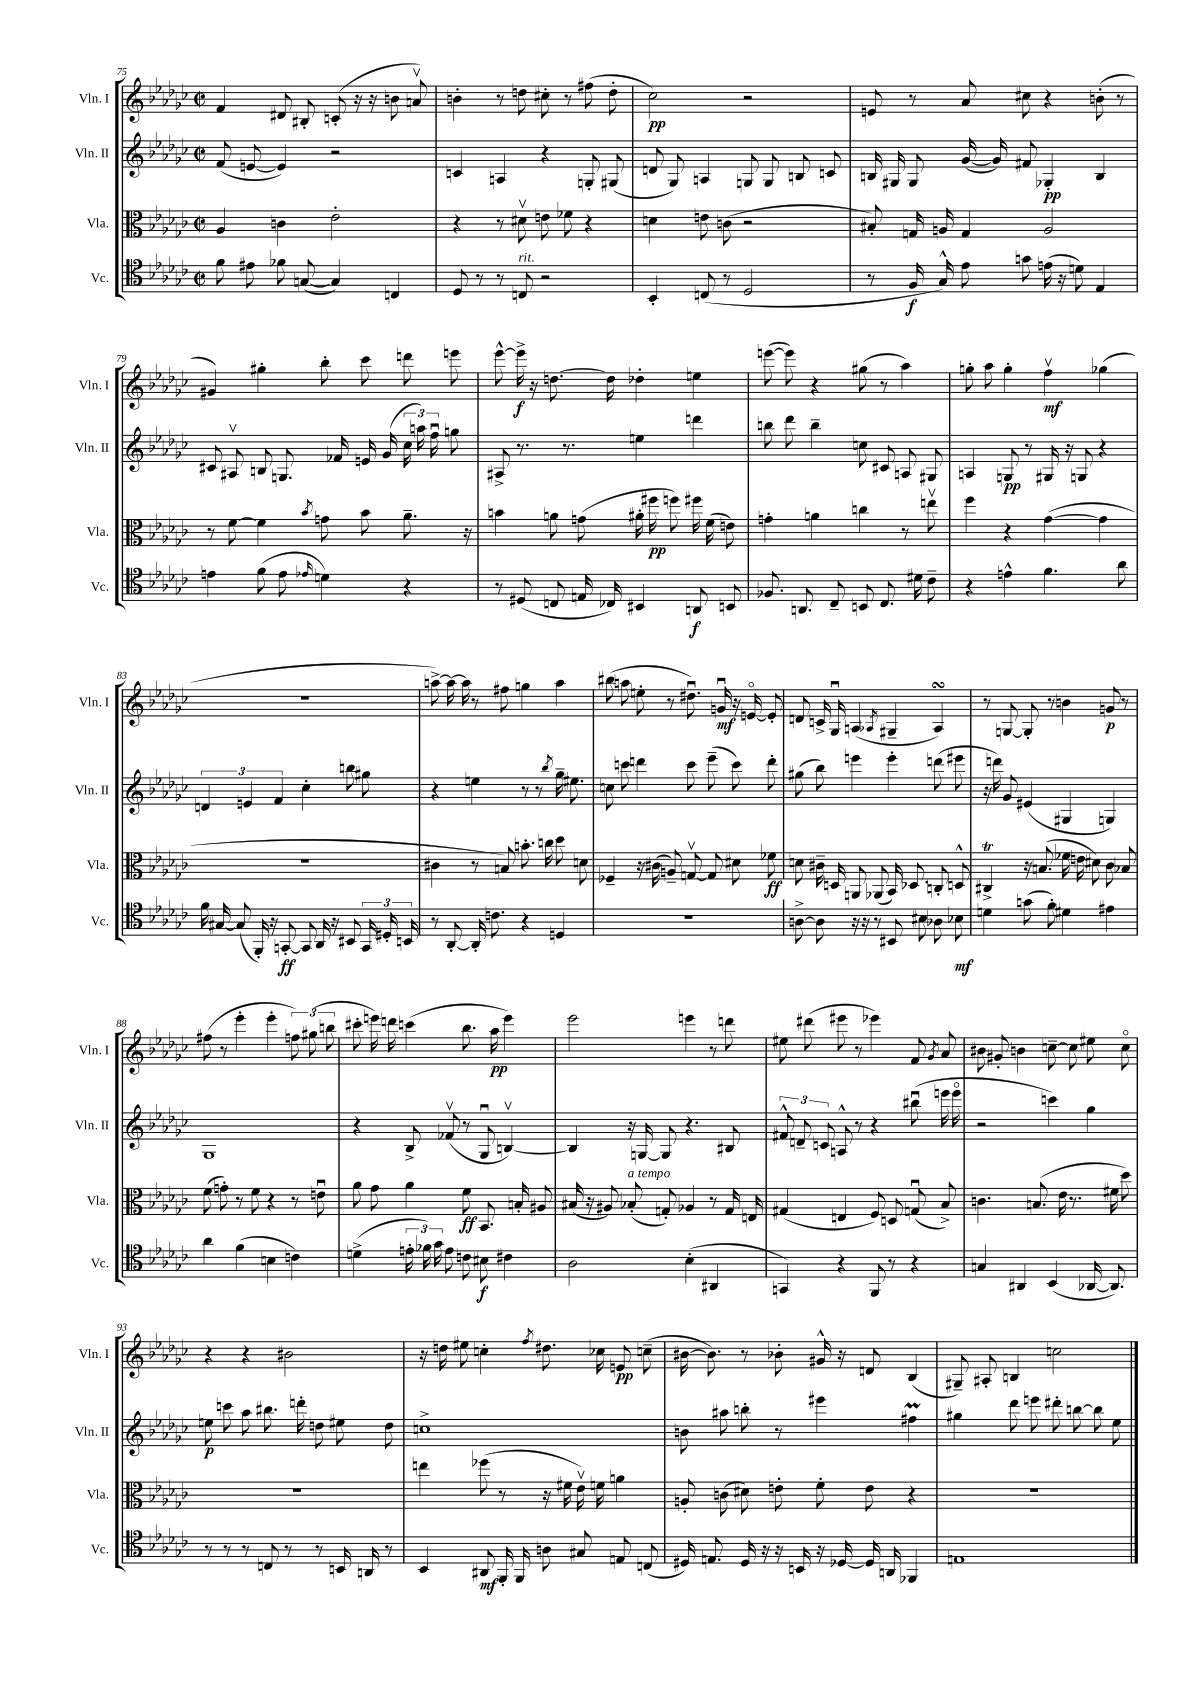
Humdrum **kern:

**kern	**kern	**kern	**kern
*staff4	*staff3	*staff2	*staff1
*clefC4	*clefC3	*clefG2	*clefG2
*k[b-e-a-d-g-c-]	*k[b-e-a-d-g-c-]	*k[b-e-a-d-g-c-]	*k[b-e-a-d-g-c-]
*M2/2	*M2/2	*M2/2	*M2/2
*met(c|)	*met(c|)	*met(c|)	*met(c|)
8f\	4A-/	(8f/	4f/
8e#\	.	[8e/	.
8f-\	4c\	4e/])	8d#/
([8G/	.	.	8B#'/
4G/])	2e-'\	2r	(8c'/
.	.	.	16r
.	.	.	16r
4C/	.	.	8b\
.	.	.	8av/)
=	=	=	=
8D-/	4r	4c/	4b'\
8r	.	.	.
8r	8r	4A/	8r
8C/	8d#v\	.	8dd\
2r	8e\	4r	8cc#'\
.	8f-\	.	8r
.	4r	8G'/	(8ff#\
.	.	(8G#/	8dd'\
=	=	=	=
4BB-'/	4d\	8d/	2cc-\)
.	.	8G-/)	.
(8C/	8e\	4A/	.
8r	(8c\	.	.
2D-/	2r	8G/	2r
.	.	8G/	.
.	.	8B/	.
.	.	8c/	.
=	=	=	=
8r	8B#'/)	16B/	8e/
.	.	16G#/	.
16F/	16G/	8G#/	8r
16G-^^/)	16A/	.	.
8e-\	4G/	([16g-/	8a-/
.	.	16g-/])	.
8g\	.	8f#/	8cc#\
(16e\	2A/	4G-'/	4r
16r	.	.	.
8d\)	.	.	.
4E-/	.	4B/	(8b'\
.	.	.	8r
=	=	=	=
4e\	8r	8c#/	4g#/)
.	[8f\	8A#v/	.
(8f\	4f\]	8B/	4gg#'\
8e\	.	8.G/	.
16qqe-/	8qb-/	.	.
4d\)	8g\	.	8bb-'\
.	.	16f-/	.
.	8b-\	16e/	8ccc-\
.	.	(16g-/	.
4r	8.a-~\	24cc-\	8ddd\
.	.	24aa\)	.
.	.	24ffu\	.
.	.	8gg\	8eee\
.	16r	.	.
=	=	=	=
8r	4b\	8A#^/	[8eee-^^\
(8D#/	.	8.r	16eee-^\]
.	.	.	16r
8C/	8a\	.	[8.dd\
.	.	8.r	.
16E/	(8g\	.	.
16C-/)	.	.	16dd\]
4BB#/	16a#'\	4ee\	4dd-'\
.	16ff#\	.	.
.	8ff\)	.	.
8AA/	16ff#\	4ddd\	4ee\
.	(16f\	.	.
8BB/	8e\)	.	.
=	=	=	=
8.F-/	4g'\	8bb\	([8eee\
.	.	8ddd-\	8eee\])
8.AA/	.	.	.
.	4a\	4bb~\	4r
8C-~/	.	.	.
8BB/	4cc\	8cc\	(8gg#\
8.C-/	.	8c#/	8r
.	8r	8A/	4aa-\)
16d#\	.	.	.
8c-~\	8eev\	8G#/	.
=	=	=	=
4r	4ff\	4A/	8gg'\
.	.	.	8aa-\
4e^^\	4r	8G/	4gg'\
.	.	8r	.
4.f\	([4g-\	16G#/	4ffv\
.	.	16r	.
.	.	8G/	.
.	4g-\]	4r	(4gg-\
8a-\	.	.	.
=	=	=	=
16f\	1r	6d/	1r
[16G#/	.	.	.
(8G#/]	.	.	.
.	.	6e/	.
16FF'/)	.	.	.
16r	.	.	.
.	.	6f/	.
[8GG'/	.	.	.
8GG/]	.	4cc-'\	.
16AA-/	.	.	.
16r	.	.	.
8BB#/	.	8bb\	.
24GG/	.	8gg#\	.
24D#'/	.	.	.
24BB/	.	.	.
=	=	=	=
8r	4c#\	4r	[8aa^\)
[8AA-'/	.	.	16aa\_
.	.	.	16aa\]
16AA-'/]	8r	4ee\	8r
8.c\	.	.	.
.	8B/)	.	8ff#\
4r	8.b'\	8r	4gg\
.	.	8r	.
.	16cc\	.	.
.	.	8qbb-/	.
4D/	8dd-\	16gg-~\	4aa\
.	.	8.ee#\	.
.	8d\	.	.
=	=	=	=
1r	4F-~/	8cc\	(8bb#\
.	.	8ccc\	8aa\
.	16r	4ddd\	8ee'\
.	(16c#\	.	.
.	8A~/)	.	8r
.	[8Gv/	8ccc\	8.dd#u\)
.	8G/]	(8eee-~\	.
.	.	.	16gu/
.	8d#\	8ccc\)	16r
.	.	.	[16eo/
.	8f-\	8ddd'\	8e'/]
=	=	=	=
[8A^\	8d\	(8gg#\	8d/
8A\]	16c#~\	8bb-\)	16c^/
.	16D/	.	16G-u/
16r	8AA/	4eee\	(4A/
16r	.	.	.
8r	(8AA-/	.	.
.	.	.	8qA-/
8BB#/	16BB-/)	4eee'\	4G#~/
.	8.D-/	.	.
8B#\	.	.	.
8A-\	8C'/	(8ddd\	4A-/)
8B-\	8D^^/	8eee#\	.
=	=	=	=
4d\	4C#^/	16r	8r
.	.	16ddd\)	.
.	.	8g-/	[8G/
(8g\	16r	(4e#/	8G'/]
.	(8.B/	.	.
8f'\)	.	.	8r
4d#\	16f-\	4G#/	4b\
.	16e\	.	.
.	8d#\)	.	.
4e#\	8c-\	4G/)	8g/
.	8B-/	.	8r
=	=	=	=
4a-\	(8f\	1G-	(8ff#\
.	8g'\)	.	8r
(4f\	8r	.	4eee-'\
.	8f\	.	.
4B\	4r	.	4eee-'\
4c\)	8r	.	12ff\)
.	.	.	(12gg#\
.	8eu\	.	.
.	.	.	12bb\
=	=	=	=
(4d^\	8a-\	4r	8ccc#'\
.	8g-\	.	16eee\)
.	.	.	16ddd\
24e'\	4a-\	8B-^/	(4ccc\
24f-\)	.	.	.
24g-\	.	.	.
8e\	.	(8f-v/	.
8c\	8f\	8r	8.bb-\
8B#\	8.BB-/	8G-u/	.
.	.	.	16aa-\
4c#\	.	[4Bv/)	4eee\)
.	16B'/	.	.
.	8A#/	.	.
=	=	=	=
2A-\	(16B#/	4B/]	2eee-\
.	16r	.	.
.	8A#/)	.	.
.	(8B-'/	16r	.
.	.	[16G/	.
.	8G'/)	8G/]	.
(4B-'\	4A-/	4.r	4eee\
4AA#/	8r	.	8r
.	16G/	8B#/	8ddd\
.	16E/	.	.
=	=	=	=
4GG/)	(4G#/	12f#^^/	8ee#\
.	.	12d~/	.
.	.	.	(8ddd#\
.	.	12c/	.
4r	4E/	8A^^/	8eee#\
.	.	8r	8r
8FF/	8F/)	4r	4eee-\)
8r	8D/	.	.
4r	(8Gu/	(8bb#u\	8f/
.	.	.	8qg-/
.	8B-^/)	16eee\	8a-/
.	.	16eeeo\	.
=	=	=	=
4G/	4.c\	2r	8b#\
.	.	.	8g#'/
4AA#/	.	.	4b\
.	(8.B/	.	.
(4BB-/	.	4ccc\)	[8cc~\
.	16e-\	.	.
.	8.r	.	8cc\]
[16AA-/	.	4gg-\	8ee#\
8.AA-/])	16f#\	.	.
.	8dd-\)	.	8cco\
=	=	=	=
8r	1r	8ee\	4r
8r	.	8ccc\	.
8r	.	8aa-\	4r
8C/	.	8.bb#\	.
8r	.	.	2b#\
.	.	16ddd'\	.
8r	.	8dd\	.
16BB/	.	8ee#\	.
16AA/	.	.	.
8r	.	8dd\	.
=	=	=	=
4BB-/	4ee\	1cc^	16r
.	.	.	16dd\
.	.	.	8ee#\
8AA#/	(8ff-\	.	4cc'\
16FF'/	8r	.	.
16FF/	.	.	.
.	.	.	8qff/
8A\	16r	.	8.dd#\
.	16f#\	.	.
8G#/	16e-v\)	.	.
.	16f\	.	16cc-\
8E/	4a\	.	8e/
(8C/	.	.	(8cc~\
=	=	=	=
16D#/)	8A'/	8b\	[16b#\
8.E/	.	.	8.b#\])
.	(8c\	8aa#\	.
16D#/	8d#\)	8bb'\	8r
16r	.	.	.
16r	8e'\	8r	8b-'\
16BB/	.	.	.
16r	8f'\	4eee#\	16g#^^/
[16D-/	.	.	16r
16D-/]	8e\	.	8d/
16AA/	.	.	.
4FF-/	4r	4ff#\	(4B-/
=	=	=	=
1E	1r	4gg#\	8G#~/)
.	.	.	8A#'/
.	.	8ddd-\	4B/
.	.	8eee\	.
.	.	8ddd#'\	2cc\
.	.	[8bb\	.
.	.	8bb\]	.
.	.	8ee-\	.
==	==	==	==
*-	*-	*-	*-
